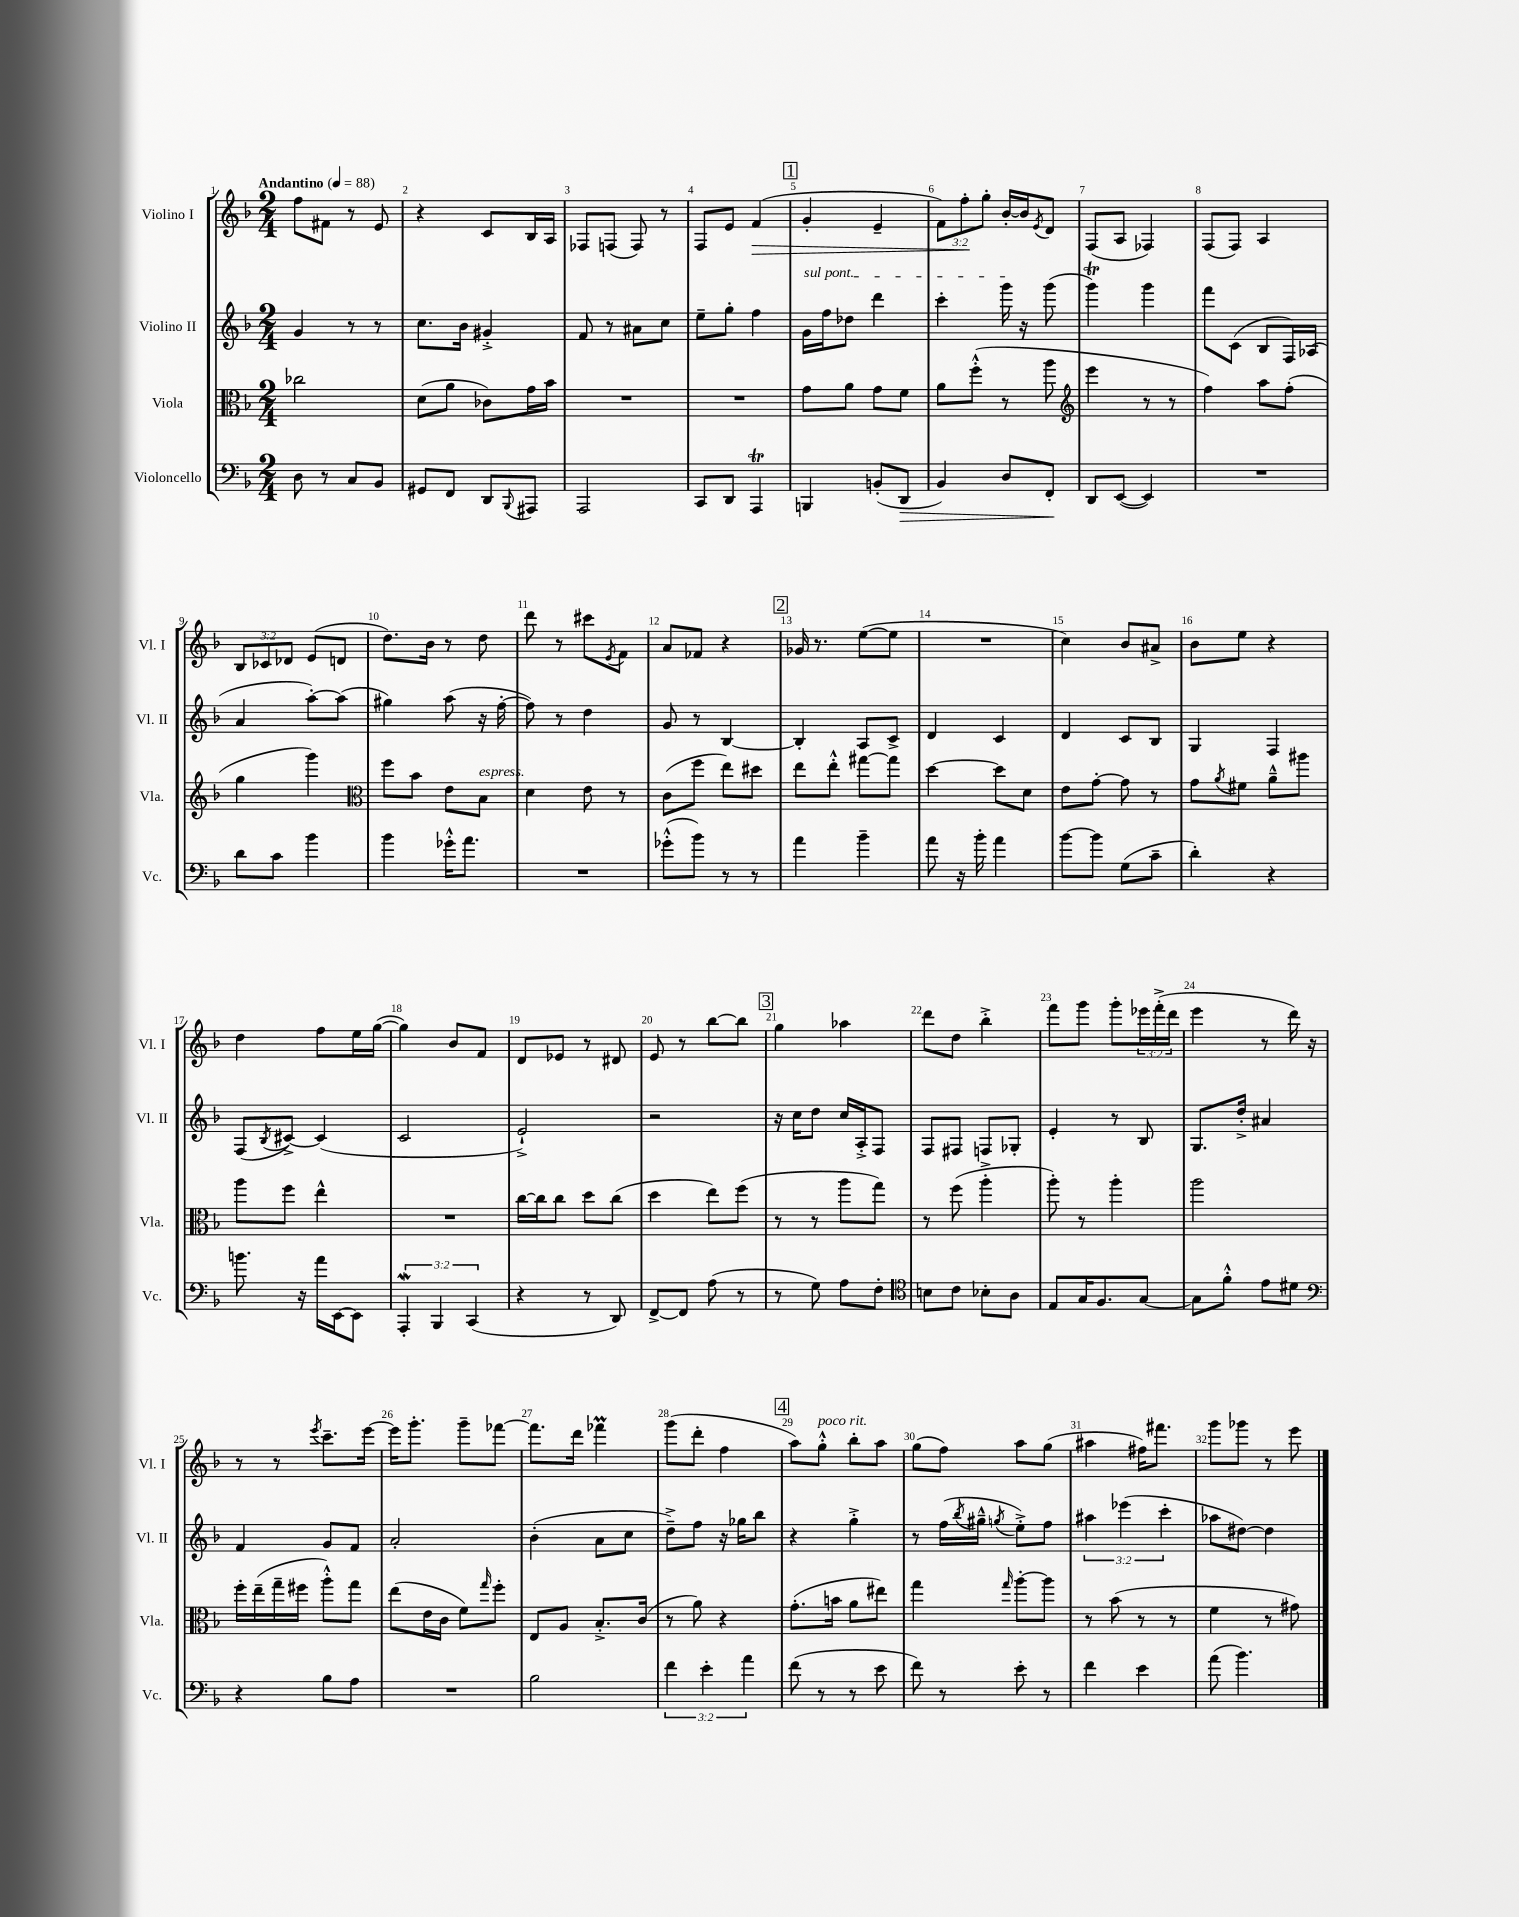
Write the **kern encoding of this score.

**kern	**dynam	**kern	**kern	**kern	**dynam
*part4	*part4	*part3	*part2	*part1	*part1
*staff4	*staff4	*staff3	*staff2	*staff1	*staff1
*I"Violoncello	*	*I"Viola	*I"Violino II	*I"Violino I	*
*I'Vc.	*	*I'Vla.	*I'Vl. II	*I'Vl. I	*
*clefF4	*	*clefC3	*clefG2	*clefG2	*
*k[b-]	*	*k[b-]	*k[b-]	*k[b-]	*
*M2/4	*	*M2/4	*M2/4	*M2/4	*
*MM88	*	*MM88	*MM88	*MM88	*
=1	=1	=1	=1	=1	=1
!	!	!	!	!LO:TX:a:B:t=Andantino	!
8D\	.	2cc-X\	4g/	8ff\L	.
8r	.	.	.	8f#X\J	.
8C/L	.	.	8r	8r	.
8BB-/J	.	.	8r	8e/	.
=2	=2	=2	=2	=2	=2
8GG#X/L	.	(8d\L	8.cc\L	4r	.
8FF/J	.	8a\J	.	.	.
.	.	.	16b-\Jk	.	.
8DD/L	.	8c-X\L)	4g#X'^/	8c/L	.
8qqBBB-/	.	.	.	.	.
8AAA#X/J	.	16g\L	.	16B-/L	.
.	.	16b-\JJ	.	16A/JJ	.
=3	=3	=3	=3	=3	=3
2AAA/	.	2r	8f/	8F-X/L	.
.	.	.	8r	(8Fn/J	.
.	.	.	8a#X\L	8F/)	.
.	.	.	8cc\J	8r	.
=4	=4	=4	=4	=4	=4
8CC/L	.	2r	8ee~\L	8F/L	.
8DD/J	.	.	8gg'\J	8e/J	.
!	!	!	!	!	!LO:HP:b
4AAAt/	.	.	4ff\	(4f/	>
!!LO:REH:place=s1:t=1
=5	=5	=5	=5	=5	=5
!	!	!	!LO:TX:a:i:t=sul pont.	!	!
4BBBn/	.	8g\L	16g\LL	4g'/	.
.	.	.	16ff\J	.	.
.	.	8a\J	8dd-X\J	.	.
(8BBn'/L	.	8g\L	4ddd\	4e~/	.
!	!LO:HP:b	!	!	!	!
8DD/J	>	8f\J	.	.	.
=6	=6	=6	=6	=6	=6
4BB-/)	.	8a\L	4ccc'\	12f\L)	.
.	.	.	.	12ff'\	.
.	.	(8ff'^^\J	.	.	.
.	.	.	.	12gg'\J	]
8D/L	.	8r	16ggg\	[16b-'/LL	.
.	.	.	16r	16b-/J]	.
.	.	.	.	8qe/	.
8FF'/J	.	8aa\	(8ggg\	8d/J	.
.	]	.	.	.	.
=7	=7	=7	=7	=7	=7
*	*	*clefG2	*	*	*
8DD/L	.	4eee\	4gggT\)	(8F/L	.
([8EE/J	.	.	.	8A/J	.
4EE/])	.	8r	4ggg\	4F-X/)	.
.	.	8r	.	.	.
=8	=8	=8	=8	=8	=8
2r	.	4ff\)	8fff\L	(8F/L	.
.	.	.	(8c\J	8F/J)	.
.	.	8aa\L	8B-/L	4A/	.
.	.	(8ff'\J	16F/L)	.	.
.	.	.	(16A-X/JJ	.	.
!!LO:LB:g=z
=9	=9	=9	=9	=9	=9
8d\L	.	4gg\	4a/	12B-/L	.
.	.	.	.	12c-X/	.
8c\J	.	.	.	.	.
.	.	.	.	12d-X/J	.
4b-\	.	4ggg\)	[8aa'\L)	(8e/L	.
.	.	.	(8aa\J]	8dn/J	.
=10	=10	=10	=10	=10	=10
*	*	*clefC3	*	*	*
4b-\	.	8ff\L	4gg#X\)	8.dd\L)	.
.	.	8b-\J	.	.	.
.	.	.	.	16b-\Jk	.
16g-X'^^\KL	.	8e\L	(8aa\	8r	.
8.a\J	.	.	.	.	.
!	!	!LO:TX:a:i:t=espress.	!	!	!
.	.	8B-\J	16r	8dd\	.
.	.	.	[16ff'\	.	.
=11	=11	=11	=11	=11	=11
2r	.	4d\	8ff\])	8ddd\	.
.	.	.	8r	8r	.
.	.	8e\	4dd\	8ccc#X\L	.
.	.	.	.	8qe/	.
.	.	8r	.	8f\J	.
=12	=12	=12	=12	=12	=12
(8g-X'^^\L	.	(8c\L	8g/	8a/L	.
8b-\J)	.	8ff\J	8r	8f-X/J	.
8r	.	8ee\L)	[4B-/	4r	.
8r	.	8dd#X\J	.	.	.
!!LO:REH:place=s1:t=2
=13	=13	=13	=13	=13	=13
4a\	.	8ee\L	4B-'/]	16g-X/	.
.	.	.	.	8.r	.
.	.	8ee'^^\J	.	.	.
4b-~\	.	[8gg#X\L	8A/L	([8ee\L	.
.	.	8gg#\J]	8c^/J	8ee\J]	.
=14	=14	=14	=14	=14	=14
8a\	.	[4dd\	4d/	2r	.
16r	.	.	.	.	.
16b-'\	.	.	.	.	.
4a\	.	8dd\L]	4c/	.	.
.	.	8d\J	.	.	.
=15	=15	=15	=15	=15	=15
[8b-\L	.	8e\L	4d/	4cc\)	.
8b-\J]	.	[8g'\J	.	.	.
(8G\L	.	8g\]	8c/L	8b-/L	.
8c~\J	.	8r	8B-/J	8a#X^/J	.
=16	=16	=16	=16	=16	=16
4d'\)	.	8g\L	4G/	8b-\L	.
.	.	8qa/	.	.	.
.	.	8f#X\J	.	8ee\J	.
4r	.	8a~^^\L	4F/	4r	.
.	.	8aa#X\J	.	.	.
!!LO:LB:g=z
=17	=17	=17	=17	=17	=17
8.bn\	.	8aa\L	(8F/L	4dd\	.
.	.	.	8qB-/	.	.
.	.	8ff\J	[8c#X^/J)	.	.
16r	.	.	.	.	.
16a\LL	.	4ee^^\	(4c#/]	8ff\L	.
[16EE\J	.	.	.	.	.
8EE\J]	.	.	.	16ee\L	.
.	.	.	.	([16gg\JJ	.
=18	=18	=18	=18	=18	=18
6AAAW'/	.	2r	2c/	4gg\])	.
6BBB-/	.	.	.	.	.
.	.	.	.	8b-/L	.
(6CC/	.	.	.	.	.
.	.	.	.	8f/J	.
=19	=19	=19	=19	=19	=19
4r	.	[16cc\LL	2e`^/)	8d/L	.
.	.	16cc\J]	.	.	.
.	.	8cc\J	.	8e-X/J	.
8r	.	8dd\L	.	8r	.
8DD/)	.	(8cc\J	.	8d#X/	.
=20	=20	=20	=20	=20	=20
[8FF^/L	.	4dd\	2r	8e/	.
8FF/J]	.	.	.	8r	.
(8A\	.	8ee\L)	.	[8bb-\L	.
8r	.	(8ff\J	.	8bb-\J]	.
!!LO:REH:place=s1:t=3
=21	=21	=21	=21	=21	=21
8r	.	8r	16r	4gg\	.
.	.	.	16cc\KL	.	.
8G\)	.	8r	8dd\J	.	.
8A\L	.	8aa\L	16cc/LL	4aa-X\	.
.	.	.	16A'^/J	.	.
8F'\J	.	8gg\J)	8F/J	.	.
=22	=22	=22	=22	=22	=22
*clefC4	*	*	*	*	*
8Bn\L	.	8r	8F/L	8ddd\L	.
8c\J	.	(8ff\	8F#X/J	8dd\J	.
8B-X'\L	.	4aa'^\	8Fn/L	4bb-'^\	.
8A\J	.	.	8G-X'/J	.	.
=23	=23	=23	=23	=23	=23
8E/L	.	8aa'\)	4e'/	8fff\L	.
16G/K	.	8r	.	8ggg\J	.
8.F/	.	.	.	.	.
.	.	4aa'\	8r	8ggg'\L	.
[8G/J	.	.	8B-/	24eee-X\L	.
.	.	.	.	(24fff'^\	.
.	.	.	.	24ddd\JJ	.
=24	=24	=24	=24	=24	=24
8G\L]	.	2aa\	8.G/L	4eee\	.
8f'^^\J	.	.	.	.	.
.	.	.	16dd'^/Jk	.	.
8e\L	.	.	4a#X/	8r	.
8d#X\J	.	.	.	16ddd\)	.
.	.	.	.	16r	.
!!LO:LB:g=z
=25	=25	=25	=25	=25	=25
*clefF4	*	*	*	*	*
4r	.	16ff'\LL	4f/	8r	.
.	.	(16ee~\	.	.	.
.	.	16gg~\	.	8r	.
.	.	16ff#X\JJ	.	.	.
.	.	.	.	8qeee/	.
8B-\L	.	8aa'^^\L)	8g/L	8.ccc~\L	.
8A\J	.	8gg\J	8f/J	.	.
.	.	.	.	[16eee\Jk	.
=26	=26	=26	=26	=26	=26
2r	.	(8ee\L	2a'/	16eee\KL]	.
.	.	.	.	8.ggg'\J	.
.	.	16e\L	.	.	.
.	.	16c\JJ	.	.	.
.	.	8f\L)	.	8ggg~\L	.
.	.	16qqgg/	.	.	.
.	.	8ff'\J	.	[8fff-X\J	.
=27	=27	=27	=27	=27	=27
2B-\	.	8E/L	(4b-'\	8.fff-\L]	.
.	.	8A/J	.	.	.
.	.	.	.	16ddd\Jk	.
.	.	8.B-'^/L	8a\L	4fff-XM\	.
.	.	.	8cc\J	.	.
.	.	(16c/Jk	.	.	.
=28	=28	=28	=28	=28	=28
6f\	.	8r	8dd~^\L)	(8ggg\L	.
.	.	8a\)	8ff\J	8ddd'\J	.
6e'\	.	.	.	.	.
.	.	4r	16r	4ff\	.
.	.	.	16gg-X\KL	.	.
6a\	.	.	.	.	.
.	.	.	8bb-\J	.	.
!!LO:REH:place=s1:t=4
=29	=29	=29	=29	=29	=29
(8f\	.	(8.g'\L	4r	8aa\L)	.
!	!	!	!	!LO:TX:a:i:t=poco rit.	!
8r	.	.	.	8gg'^^\J	.
.	.	16bn\Jk	.	.	.
8r	.	8a\L	4gg'^\	8bb-'\L	.
8e\	.	8ee#X\J)	.	8aa\J	.
=30	=30	=30	=30	=30	=30
8f\)	.	4gg\	8r	(8gg\L	.
8r	.	.	(16ff\LL	8ff\J)	.
.	.	.	8qbb-/	.	.
.	.	.	16gg#X~^^\JJ	.	.
.	.	16qqgg/	8qggn/	.	.
8e'\	.	[8aa'\L	8ee'^\L)	8aa\L	.
8r	.	8aa\J]	8ff\J	(8gg\J	.
=31	=31	=31	=31	=31	=31
4f\	.	8r	6aa#X\	4aa#X\	.
.	.	(8b-\	.	.	.
.	.	.	(6eee-X\	.	.
4e\	.	8r	.	16ff#X\KL)	.
.	.	.	.	8.fff#X\J	.
.	.	.	6ccc'\	.	.
.	.	8r	.	.	.
=32	=32	=32	=32	=32	=32
(8a\	.	4f\	8aa-X\L	8ggg\L	.
4.b-\)	.	.	[8dd#X\J)	8ggg-X\J	.
.	.	8r	4dd#\]	8r	.
.	.	8g#X\)	.	8eee\	.
==	==	==	==	==	==
*-	*-	*-	*-	*-	*-
